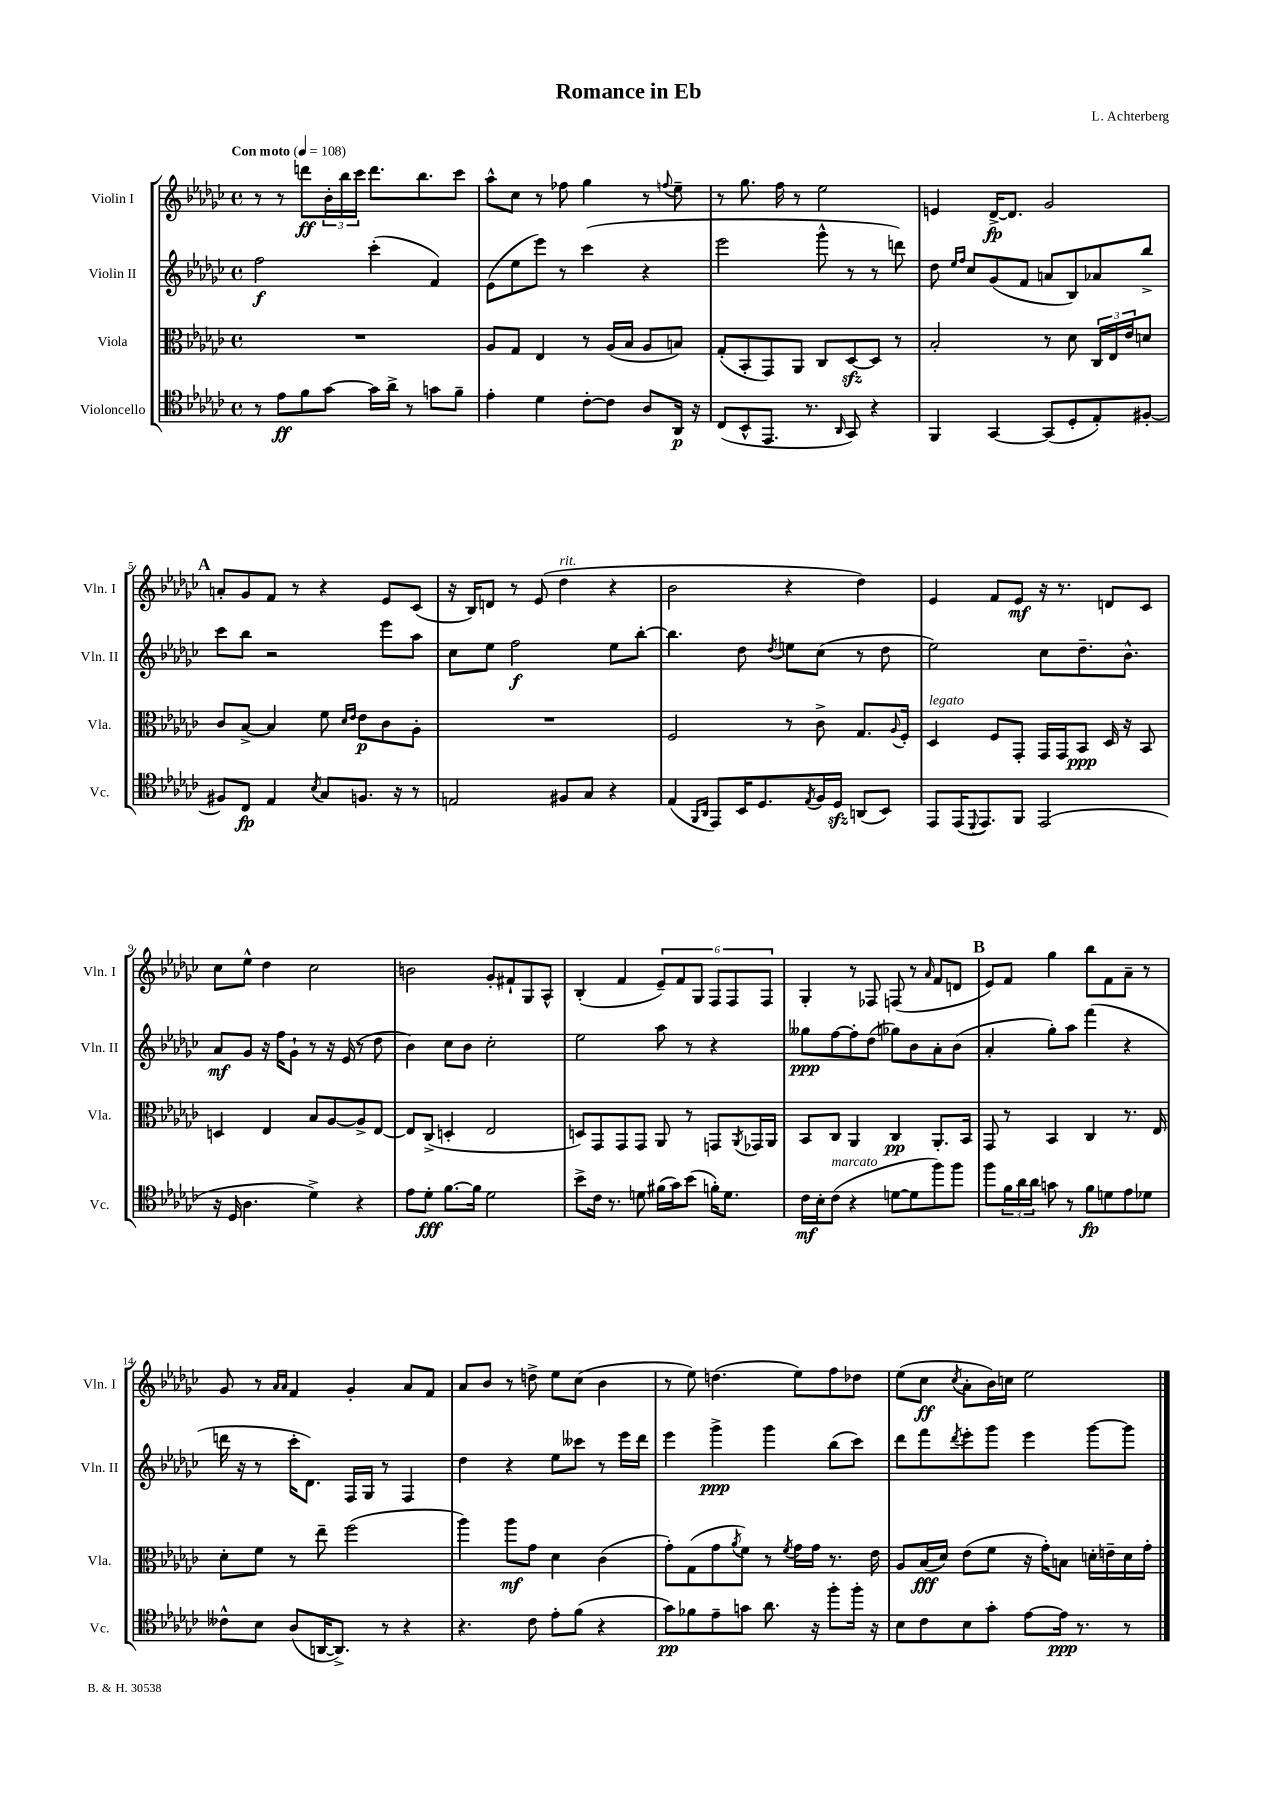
\header { title = "Romance in Eb" composer = "L. Achterberg" }
<<
\new StaffGroup <<
\new Staff = "s0" \with { instrumentName = "Violin I" shortInstrumentName = "Vln. I" } {
    \clef treble \key ges \major \defaultTimeSignature \time 4/4 \tempo "Con moto" 4 = 108
    r8 r8 d'''8\ff \tuplet 3/2 { bes'16-. bes''16 ces'''16 } d'''8. bes''8. ces'''8 |
    aes''8-^ ces''8 r8 fes''8 ges''4 r8 \appoggiatura { f''8 } ees''8-- |
    r8 ges''8. f''16 r8 ees''2 |
    e'4 des'16~->\fp des'8. ges'2 |
    \mark \markup { \bold "A" } a'8-. ges'8 f'8 r8 r4 ees'8 ces'8( |
    r16 bes16) d'8 r8 ees'8( des''4^\markup { \italic "rit." } r4 |
    bes'2 r4 des''4) |
    ees'4 f'8 ees'8\mf r16 r8. d'8 ces'8 |
    ces''8 ees''8-^ des''4 ces''2 |
    b'2 ges'8-. fis'8-! ges8 aes8-^ |
    bes4-.( f'4 \tuplet 6/4 { ees'8--) f'8 ges8 f8 f8 f8 } |
    ges4-. r8 fes8 f8( r8 \grace { aes'16 } f'8 d'8 |
    \mark \markup { \bold "B" } ees'8) f'8 ges''4 bes''8 f'8 aes'8-- r8 |
    ges'8 r8 \grace { aes'16 aes'16 } f'4 ges'4-. aes'8 f'8 |
    aes'8 bes'8 r8 d''8-> ees''8 ces''8( bes'4 |
    r8 ees''8) d''4.( ees''8) f''8 des''8 |
    ees''8( ces''8\ff \acciaccatura { ces''8 } aes'8-. bes'16) c''16 ees''2 \bar "|." |
}
\new Staff = "s1" \with { instrumentName = "Violin II" shortInstrumentName = "Vln. II" } {
    \clef treble \key ges \major \defaultTimeSignature \time 4/4
    f''2\f ces'''4-.( f'4) |
    ees'8( ees''8 ees'''8) r8 ces'''4( r4 |
    ees'''2 ges'''8-^ r8 r8 d'''8) |
    des''8 \grace { ees''16 f''16 } ces''8 ges'8( f'8 a'8 bes8) aes'8 bes''8-> |
    \mark \markup { \bold "A" } ces'''8 bes''8 r2 ees'''8 aes''8 |
    ces''8 ees''8 f''2\f ees''8 bes''8~-. |
    bes''4. des''8 \acciaccatura { des''8 } e''8 ces''8( r8 des''8 |
    ees''2) ces''8 des''8.-- bes'8.-^ |
    aes'8\mf ges'8 r16 f''16 ges'8-! r8 r16 ees'16( r8 des''8 |
    bes'4) ces''8 bes'8 ces''2-. |
    ees''2 aes''8 r8 r4 |
    geses''8\ppp f''8~ f''8-. des''8( ges''8) bes'8 aes'8-. bes'8( |
    \mark \markup { \bold "B" } aes'4-. ges''8-.) aes''8 f'''4( r4 |
    d'''16 r16 r8 ces'''16-. des'8.) f16 ges16 r8 f4 |
    des''4 r4 ees''8 ceses'''8 r8 ees'''16 des'''16 |
    ees'''4 ges'''4->\ppp ges'''4 bes''8( ces'''8) |
    des'''8 f'''8 \acciaccatura { des'''8 } ees'''8-. ges'''8 ees'''4 ges'''8~ ges'''8 \bar "|." |
}
\new Staff = "s2" \with { instrumentName = "Viola" shortInstrumentName = "Vla." } {
    \clef alto \key ges \major \defaultTimeSignature \time 4/4
    R1 |
    aes8 ges8 ees4 r8 aes16( bes16 aes8 b8) |
    ges8-.( bes,8-. ges,8) aes,8 ces8 des8~\sfz des8 r8 |
    bes2-. r8 des'8 \tuplet 3/2 { ces16 ees16 ees'16 } d'8 |
    \mark \markup { \bold "A" } ces'8 bes8~-> bes4 f'8 \grace { des'16 ees'16 } ees'8\p ces'8 aes8-. |
    R1 |
    f2 r8 ces'8-> ges8. \appoggiatura { aes8 } f16-. |
    des4^\markup { \italic "legato" } f8 ges,8-. ges,16 ges,16 bes,8\ppp des16 r16 bes,8 |
    d4 ees4 bes8 aes8~ aes8-> ees8~ |
    ees8 ces8->( d4-. ees2 |
    d8) ges,8 ges,8 ges,8 aes,8 r8 g,8 \acciaccatura { aes,8 } ges,16 aes,16 |
    bes,8 ces8 aes,4 ces4\pp aes,8.-. bes,16 |
    \mark \markup { \bold "B" } ges,8 r8 bes,4 ces4 r8. ees16 |
    des'8-. f'8 r8 ees''8-- f''2( |
    aes''4) aes''8\mf ges'8 des'4 ces'4( |
    ges'8-.) ges8( ges'8 \acciaccatura { aes'8 } f'8) r8 \acciaccatura { f'8 } ges'16 ges'16 r8. ees'16 |
    aes8 bes16\fff( des'16) ees'8( f'8 r16 ges'16-.) b8 d'16-. e'16-- d'16 ges'16-. \bar "|." |
}
\new Staff = "s3" \with { instrumentName = "Violoncello" shortInstrumentName = "Vc." } {
    \clef tenor \key ges \major \defaultTimeSignature \time 4/4
    r8 ees'8\ff f'8 ges'8~ ges'16 aes'16-> r8 g'8 f'8-- |
    ees'4-. des'4 ces'8~-. ces'8 aes8 aes,16\p r16 |
    ces8( bes,8-^ ees,8. r8. \grace { aes,16 } ges,8) r4 |
    f,4 ges,4~ ges,8( des8-. ees8-.) fis8~-. |
    \mark \markup { \bold "A" } fis8 ces8\fp ees4 \acciaccatura { bes8 } ges8 f8. r16 r8 |
    e2 fis8 ges8 r4 |
    ees4( \grace { f,16 aes,16 } ees,8) bes,16 des8. \acciaccatura { ees8 } f16 des16\sfz a,8( bes,8) |
    ees,8 ees,16( \appoggiatura { des,8 } ees,8.) f,8 ees,2( |
    r16 des16 aes4. des'4->) r4 |
    ees'8 des'8-.\fff f'8.~ f'16 des'2 |
    bes'8-> ces'16 r8. d'8 fis'16( ges'16) bes'8( f'16-.) d'8. |
    ces'16\mf bes16-. ces'8^\markup { \italic "marcato" }( r4 d'8~ d'8 f''8) f''8 |
    \mark \markup { \bold "B" } f''8 \tuplet 3/2 { f'16 aes'16 aes'16 } g'8 r8 f'8\fp d'8 ees'8 des'8 |
    ceses'8-^ bes8 aes8( a,16~ a,8.->) r8 r4 |
    r4. ces'8 ees'8-. f'8( r4 |
    ges'8\pp) fes'8 ees'8-- g'8 aes'8. r16 f''8-. f''16-. r16 |
    bes8 ces'8 bes8 ges'8-. ees'8~ ees'16\ppp r8. r8 \bar "|." |
}
>>
>>
